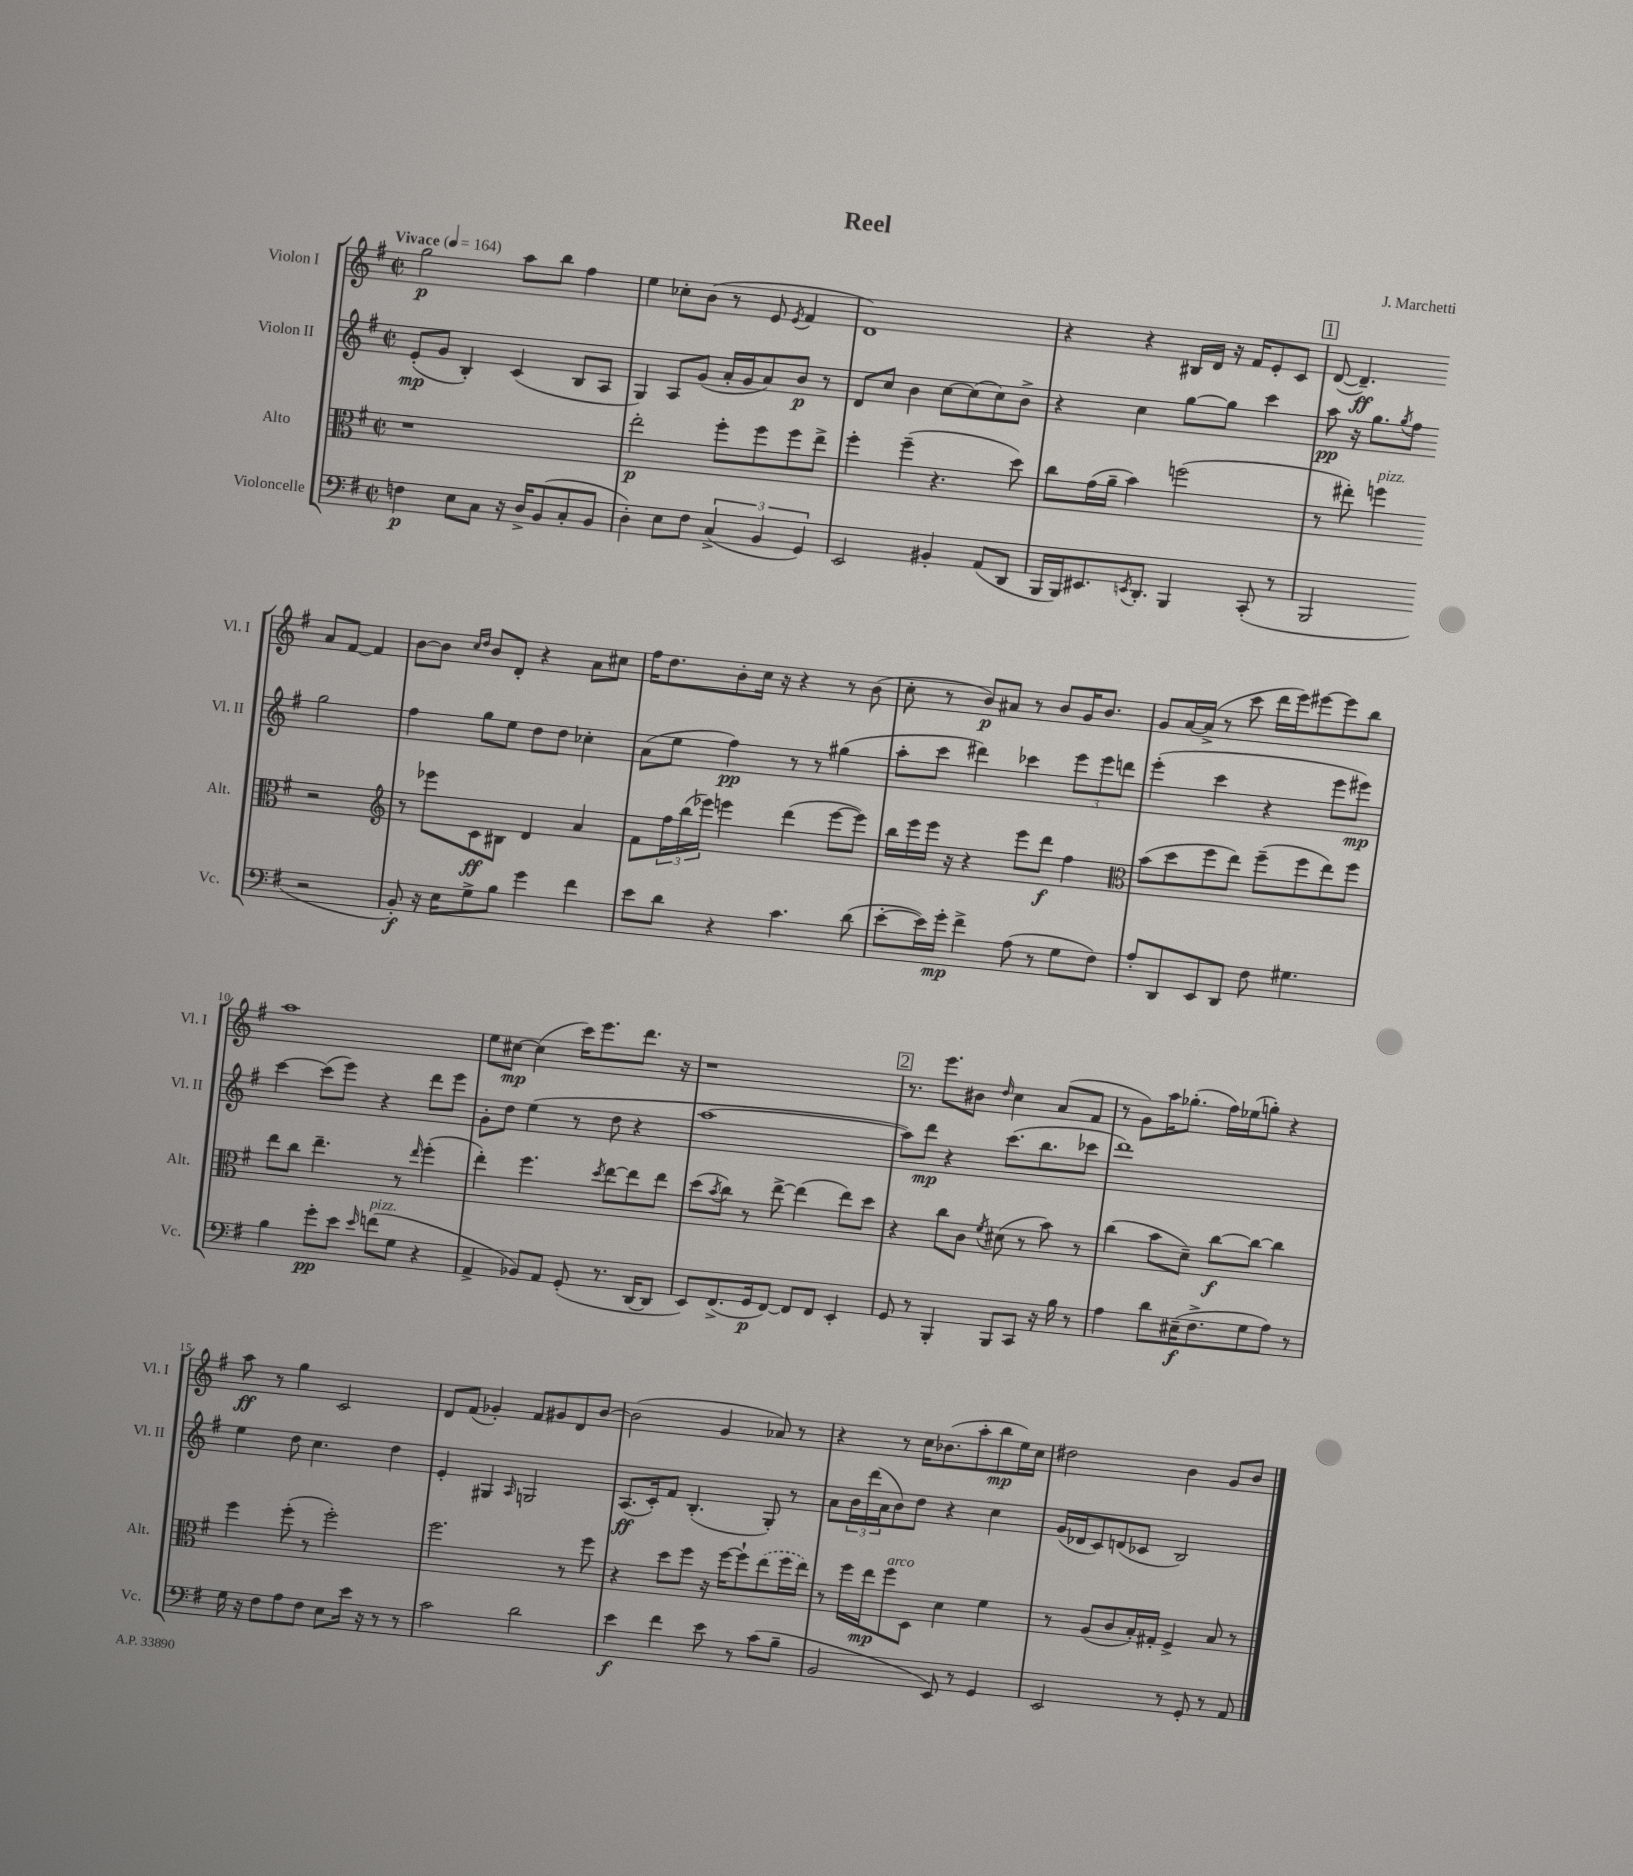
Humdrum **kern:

**kern	**kern	**kern	**kern
*staff4	*staff3	*staff2	*staff1
*clefF4	*clefC3	*clefG2	*clefG2
*k[f#]	*k[f#]	*k[f#]	*k[f#]
*M2/2	*M2/2	*M2/2	*M2/2
*met(c|)	*met(c|)	*met(c|)	*met(c|)
*MM164	*MM164	*MM164	*MM164
4F	1r	(8e'	2gg
.	.	8g	.
8E	.	4B')	.
8C	.	.	.
16r	.	(4c	8aa
16D^	.	.	.
(8BB	.	.	8bb
8C'	.	8B	4ff#
8BB	.	8A	.
=	=	=	=
4D')	2ee'	4G)	4ee
8E	.	8A	8cc-'
8F#	.	(8g	(8b
(6C^	8ff#'	16a'	8r
.	.	16g	.
.	8ff#	8a)	8e
6BB	.	.	.
.	.	.	8qe
.	8ff#	8b	4f#
6GG)	.	.	.
.	8ee^	8r	.
=	=	=	=
2EE	4ff#'	8d	1d)
.	.	8cc	.
.	(4ff#~	4b	.
4BB#'	4.r	[8cc	.
.	.	(8cc]	.
(8AA	.	8cc)	.
8DD	8dd)	8b^	.
=	=	=	=
16BBB	8cc	4r	4r
16BBB)	.	.	.
8.EE#	(16g	.	.
.	16a~	.	.
.	4b)	4cc	4r
8qEE	.	.	.
8.DD'	.	.	.
4BBB	(2ff	[8gg	16B#
.	.	.	16d
.	.	8gg]	16r
.	.	.	16f#
(8CC'	.	4ccc	8e'
8r	.	.	8c
=	=	=	=
2BBB	8r	8aa	([8d
.	8ee#')	16r	4.d~])
.	.	8.gg	.
.	4ff	.	.
.	.	8qgg	.
.	.	8ff#	.
2r	2r	2gg	8a
.	.	.	[8f#
.	.	.	4f#]
=	=	=	=
*	*clefG2	*	*
8BB')	8r	4ff#	[8b
16r	8eee-	.	8b]
16E	.	.	.
.	.	.	16qqcc
.	.	.	16qqdd
8G^	8c	8gg	8b
8B	8B#	8ee	8d'
4g	4d	8dd	4r
.	.	8dd	.
4f#	4a	4cc-'	8a
.	.	.	8cc#
=	=	=	=
8e	8f#	(8a	16ff#
.	.	.	8.dd
8d	24ff#	8ee	.
.	(24bb	.	.
.	24eee-)	.	.
4r	4eee	4ff#)	8b'
.	.	.	16cc
.	.	.	16r
4.c	(4ddd	8r	4r
.	.	8r	.
.	[8eee	(4gg#	8r
(8d	8eee])	.	(8b
=	=	=	=
[8e'	16bb	8aa'	8cc'
.	16eee	.	.
16e])	16eee	8ccc	8r
16g'	16r	.	.
4f#^	4r	4ddd#)	8b)
.	.	.	8a#
(8A	8eee	4ccc-	8r
8r	8ddd	.	8b
8G	4ff#	12eee	16g
.	.	.	8.b
.	.	12eee	.
8F#)	.	.	.
.	.	12ddd	.
=	=	=	=
*	*clefC3	*	*
8A'	(8b	(4eee'	8g
8DD	8dd	.	[16a
.	.	.	(16a^]
8EE	8ff#	4ccc	8r
8DD	8ee)	.	8ccc
8F#	(8ff#~	4r	16ddd
.	.	.	16eee)
4.G#	8ff#	.	[8eee#
.	8ee)	8eee	8eee#]
.	8ff#	8eee#)	8bb
=	=	=	=
4B	8ee	[4ccc	1aa
.	8cc	.	.
8g'	4.ee~	(8ccc]	.
8e	.	8eee)	.
16qqe	.	.	.
(8f	.	4r	.
8G	8r	.	.
.	16qqee	.	.
4r	(4ff#'	8ddd	.
.	.	8eee	.
=	=	=	=
4AA^	4ee')	8g'	8ee
.	.	8dd	[8cc#
8BB-)	4.ff#	(4ee	(4cc#]
8AA	.	.	.
(8GG'	.	8r	16ccc)
.	.	.	8.eee
.	8qdd	.	.
8.r	[8ee	8dd	.
.	8ee]	4r	8.ddd
[16DD	.	.	.
8DD]	8ee	.	.
.	.	.	16r
=	=	=	=
8EE)	(8dd	[1aa	1r
.	8qb	.	.
(8.FF#^	8cc)	.	.
.	8r	.	.
16GG	.	.	.
[8FF#)	[8ee^	.	.
8FF#]	(4ee]	.	.
8FF#	.	.	.
4EE'	8ee)	.	.
.	8dd	.	.
=	=	=	=
8GG	4r	8aa])	8.r
8r	.	8ddd	.
.	.	.	8.eee
4BBB'	8cc	4r	.
.	8c	.	8b#
.	8qf#	.	16qqdd
8BBB	(8d#	(8.ccc	4cc
8CC	8r	.	.
.	.	8.bb	.
16r	8b)	.	(8a
16B	.	.	.
8r	8r	8ccc-	8f#
=	=	=	=
4A	(4cc	1ddd)	8r
.	.	.	8g)
8d	8b	.	16aa
.	.	.	(8.gg-'
(16E#~	8d~)	.	.
8.F#^	.	.	.
.	[8cc	.	16ff#)
.	.	.	(16ee-
8G	8cc_	.	8gg')
8A)	4cc]	.	4r
8r	.	.	.
=	=	=	=
16G	4ff#	4ee	8aa
16r	.	.	.
8F#	.	.	8r
8A	(8ff#'	8dd	4gg
8F#	8r	4.cc	.
8E	2ff#')	.	2c
16e	.	.	.
16r	.	.	.
8r	.	4dd	.
8r	.	.	.
=	=	=	=
2c	2.ff#	4e'	8d
.	.	.	(8f#
.	.	4G#	4g-')
.	.	16qqA	.
2d	.	2G	8f#
.	.	.	8g#
.	8r	.	8d
.	8ff#	.	[8b
=	=	=	=
4e	4r	(8.A	(2b]
.	.	16c')	.
4f#	8dd	8f#	.
.	8ff#	(4.B'	.
8e	16r	.	4g
.	[16ff#	.	.
8r	8ff#`]	.	.
(8c	(8ee	8G')	8a-)
8B~	16ff#	8r	8r
.	16ee)	.	.
=	=	=	=
2BB	8r	8a	4r
.	16ff#	24b	.
.	.	(24ddd	.
.	16ee	.	.
.	.	24a	.
.	8ff#	8b)	8r
.	8D	8dd	16cc
.	.	.	(8.b-
8EE)	4d	4r	.
8r	.	.	8aa'
4GG	4f#	4cc	8bb
.	.	.	16ee)
.	.	.	16cc
=	=	=	=
2EE	8r	(16g	2dd#
.	.	16d-	.
.	(8A	8c)	.
.	8c	(8d	.
.	16B')	8c-	.
.	16G#'	.	.
8r	4F#^	2B)	4b
8GG'	.	.	.
8r	8B	.	8g
8AA	8r	.	8b
==	==	==	==
*-	*-	*-	*-
